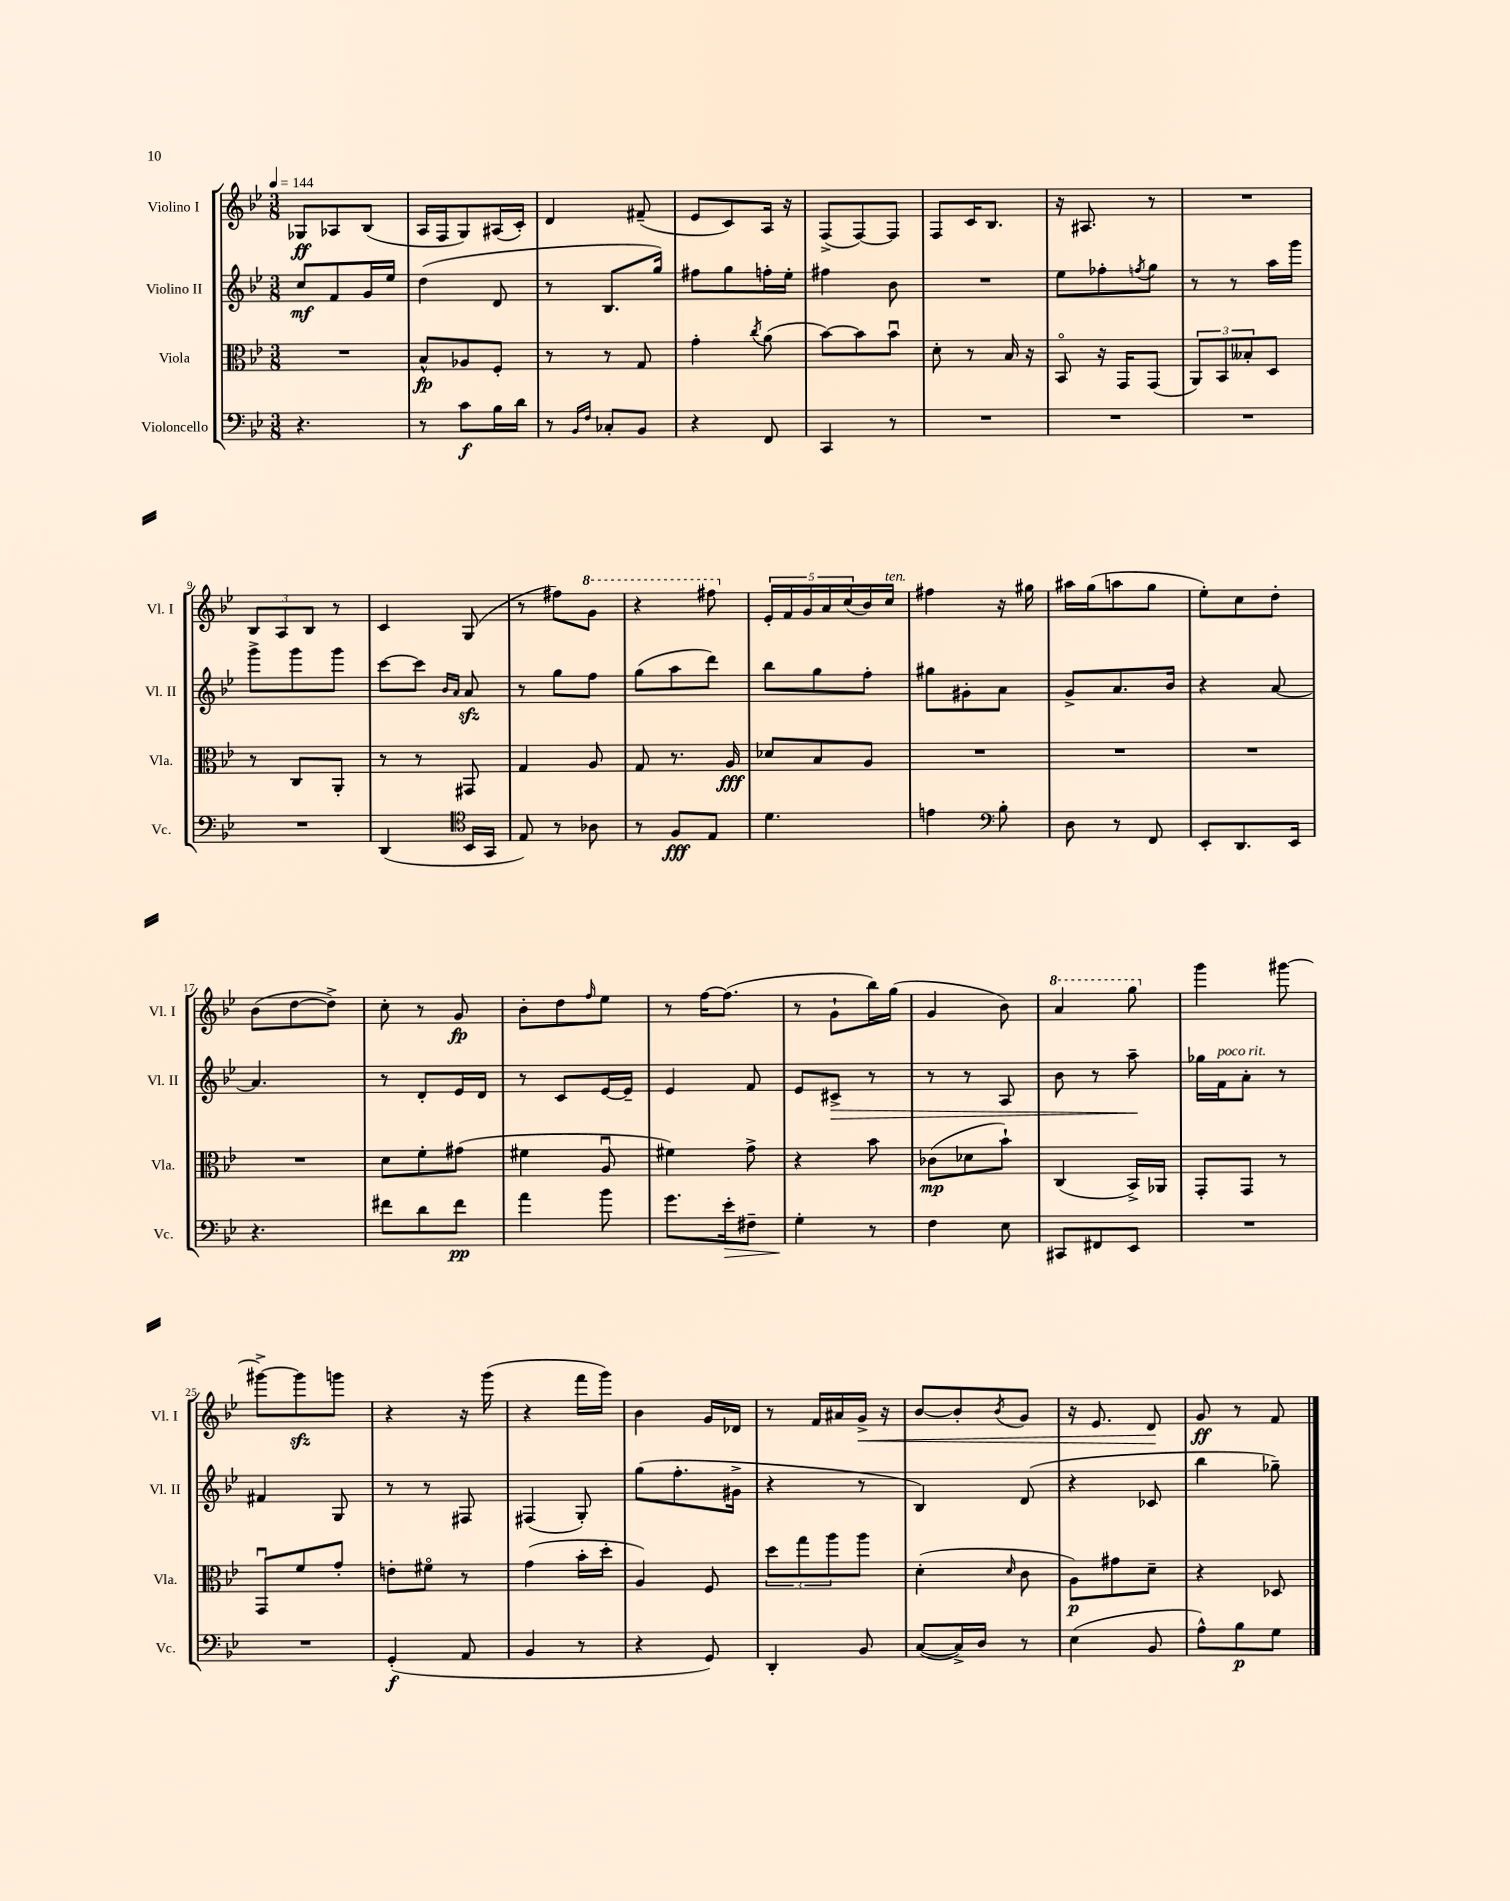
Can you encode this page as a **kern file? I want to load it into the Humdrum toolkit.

**kern	**dynam	**kern	**dynam	**kern	**dynam	**kern	**dynam
*part4	*part4	*part3	*part3	*part2	*part2	*part1	*part1
*staff4	*staff4	*staff3	*staff3	*staff2	*staff2	*staff1	*staff1
*I"Violoncello	*	*I"Viola	*	*I"Violino II	*	*I"Violino I	*
*I'Vc.	*	*I'Vla.	*	*I'Vl. II	*	*I'Vl. I	*
*clefF4	*	*clefC3	*	*clefG2	*	*clefG2	*
*k[b-e-]	*	*k[b-e-]	*	*k[b-e-]	*	*k[b-e-]	*
*M3/8	*	*M3/8	*	*M3/8	*	*M3/8	*
*MM144	*	*MM144	*	*MM144	*	*MM144	*
=1	=1	=1	=1	=1	=1	=1	=1
4.r	.	4.r	.	8cc/L	mf	8G-X/L	ff
.	.	.	.	8f/	.	8A-X/	.
.	.	.	.	16g/L	.	(8B-/J	.
.	.	.	.	16ee-/JJ	.	.	.
=2	=2	=2	=2	=2	=2	=2	=2
8r	.	8B-^^/L	fp	(4dd\	.	16A/LL	.
.	.	.	.	.	.	16F/J	.
8c\L	f	8A-X/	.	.	.	8G/)	.
16B-\L	.	8F'/J	.	8d/	.	(16A#X/L	.
16d\JJ	.	.	.	.	.	16c'/JJ)	.
=3	=3	=3	=3	=3	=3	=3	=3
8r	.	8r	.	8r	.	4d/	.
16qqBB-/LL	.	.	.	.	.	.	.
16qqF/JJ	.	.	.	.	.	.	.
8C-X'/L	.	8r	.	8.B-/L	.	.	.
8BB-/J	.	8G/	.	.	.	(8f#X~/	.
.	.	.	.	16gg/Jk)	.	.	.
=4	=4	=4	=4	=4	=4	=4	=4
4r	.	4g'\	.	8ff#X\L	.	8e-/L	.
.	.	.	.	8gg\	.	8c/)	.
.	.	8qcc/	.	.	.	.	.
8FF/	.	(8a\	.	16ffn'\L	.	16A/Jk	.
.	.	.	.	16ee-'\JJ	.	16r	.
=5	=5	=5	=5	=5	=5	=5	=5
4CC/	.	[8b-\L)	.	4ff#X\	.	(8F^/L	.
.	.	8b-\]	.	.	.	[8F/)	.
8r	.	8b-u\J	.	8b-\	.	8F/J]	.
=6	=6	=6	=6	=6	=6	=6	=6
4.r	.	8d'\	.	4.r	.	8F/L	.
.	.	8r	.	.	.	16c/K	.
.	.	.	.	.	.	8.B-/J	.
.	.	16B-/	.	.	.	.	.
.	.	16r	.	.	.	.	.
=7	=7	=7	=7	=7	=7	=7	=7
4.r	.	8BB-/	.	8ee-\L	.	16r	.
.	.	.	.	.	.	8.A#X/	.
.	.	16r	.	8ff-X'\	.	.	.
.	.	16GG/KL	.	.	.	.	.
.	.	.	.	8qffn/	.	.	.
.	.	(8GG/J	.	8gg\J	.	8r	.
=8	=8	=8	=8	=8	=8	=8	=8
4.r	.	12AA/L)	.	8r	.	4.r	.
.	.	12BB-/	.	.	.	.	.
.	.	.	.	8r	.	.	.
.	.	12B--X'/	.	.	.	.	.
.	.	8D/J	.	16aa\LL	.	.	.
.	.	.	.	16ggg\JJ	.	.	.
!!LO:LB:g=z
=9	=9	=9	=9	=9	=9	=9	=9
4.r	.	8r	.	8ggg^\L	.	12B-/L	.
.	.	.	.	.	.	12A/	.
.	.	8C/L	.	8ggg\	.	.	.
.	.	.	.	.	.	12B-/J	.
.	.	8AA'/J	.	8ggg\J	.	8r	.
=10	=10	=10	=10	=10	=10	=10	=10
(4DD/	.	8r	.	[8ccc\L	.	4c/	.
.	.	8r	.	8ccc\J]	.	.	.
*clefC4	*	*	*	*	*	*	*
.	.	.	.	16qqb-/LL	.	.	.
.	.	.	.	16qqa/JJ	.	.	.
16BB-/LL	.	8GG#X/	.	8azz/	.	(8G/	.
16GG/JJ	.	.	.	.	.	.	.
=11	=11	=11	=11	=11	=11	=11	=11
8E-/)	.	4G/	.	8r	.	8r	.
8r	.	.	.	8gg\L	.	8ff#X\L)	.
*	*	*	*	*	*	*8va	*
8A-X\	.	8A/	.	8ff\J	.	8gg\J	.
=12	=12	=12	=12	=12	=12	=12	=12
8r	.	8G/	.	(8gg\L	.	4r	.
8F/L	fff	8.r	.	8aa\	.	.	.
8E-/J	.	.	.	8ddd\J)	.	8fff#X\	.
.	.	16A/	fff	.	.	.	.
=13	=13	=13	=13	=13	=13	=13	=13
*	*	*	*	*	*	*X8va	*
4.d\	.	8d-X/L	.	8bb-\L	.	20e-'/LL	.
.	.	.	.	.	.	20f/	.
.	.	.	.	.	.	20g/	.
.	.	8B-/	.	8gg\	.	.	.
.	.	.	.	.	.	20a/	.
.	.	.	.	.	.	(20cc/	.
.	.	8A/J	.	8ff'\J	.	16b-/)	.
!	!	!	!	!	!	!LO:TX:a:i:t=ten.	!
.	.	.	.	.	.	16cc/JJ	.
=14	=14	=14	=14	=14	=14	=14	=14
4en\	.	4.r	.	8gg#X\L	.	4ff#X\	.
.	.	.	.	8g#X'\	.	.	.
*clefF4	*	*	*	*	*	*	*
8B-'\	.	.	.	8a\J	.	16r	.
.	.	.	.	.	.	16gg#X\	.
=15	=15	=15	=15	=15	=15	=15	=15
8D\	.	4.r	.	8g^/L	.	16aa#X\LL	.
.	.	.	.	.	.	(16gg\J	.
8r	.	.	.	8.a/	.	8aan\	.
8FF/	.	.	.	.	.	8gg\J	.
.	.	.	.	16b-/Jk	.	.	.
=16	=16	=16	=16	=16	=16	=16	=16
8EE-'/L	.	4.r	.	4r	.	8ee-'\L)	.
8.DD/	.	.	.	.	.	8cc\	.
.	.	.	.	[8a/	.	8dd'\J	.
16EE-/Jk	.	.	.	.	.	.	.
!!LO:LB:g=z
=17	=17	=17	=17	=17	=17	=17	=17
4.r	.	4.r	.	4.a/]	.	(8b-\L	.
.	.	.	.	.	.	[8dd\	.
.	.	.	.	.	.	8dd^\J])	.
=18	=18	=18	=18	=18	=18	=18	=18
8f#X\L	.	8d\L	.	8r	.	8cc'\	.
8d\	.	8f'\	.	8d'/L	.	8r	.
8f#\J	pp	(8g#X\J	.	16e-/L	.	8g/	fp
.	.	.	.	16d/JJ	.	.	.
=19	=19	=19	=19	=19	=19	=19	=19
4a\	.	4f#X\	.	8r	.	8b-'\L	.
.	.	.	.	8c/L	.	8dd\	.
.	.	.	.	.	.	16qqff/	.
8b-\	.	8Au/	.	[16e-/L	.	8ee-\J	.
.	.	.	.	16e-~/JJ]	.	.	.
=20	=20	=20	=20	=20	=20	=20	=20
8.g\L	.	4f#X\)	.	4e-/	.	8r	.
.	.	.	.	.	.	[16ff\KL	.
!	!LO:HP:b	!	!	!	!	!	!
16e-'\k	>	.	.	.	.	(8.ff\J]	.
8F#X~\J	.	8g^\	.	8f/	.	.	.
=21	=21	=21	=21	=21	=21	=21	=21
4G'\	.	4r	.	8e-/L	.	8r	.
!	!	!	!	!	!LO:HP:b	!	!
.	.	.	.	8c#X^/J	>	8g`\L	.
8r	]	8b-\	.	8r	.	16bb-\L)	.
.	.	.	.	.	.	(16gg\JJ	.
=22	=22	=22	=22	=22	=22	=22	=22
4F\	.	(8c-X\L	mp	8r	.	4g/	.
.	.	8d-X\	.	8r	.	.	.
8E-\	.	8b-`\J)	.	8A/	.	8b-\)	.
=23	=23	=23	=23	=23	=23	=23	=23
*	*	*	*	*	*	*8va	*
8CC#X/L	.	(4C/	.	8b-\	.	4aa/	.
8FF#X/	.	.	.	8r	.	.	.
8EE-/J	.	16BB-^/LL)	.	8aa~\	.	8ggg\	.
.	.	16AA-X/JJ	.	.	.	.	.
.	.	.	.	.	]	.	.
=24	=24	=24	=24	=24	=24	=24	=24
*	*	*	*	*	*	*X8va	*
4.r	.	8GG'/L	.	16gg-X\LL	.	4ggg\	.
!	!	!	!	!LO:TX:a:i:t=poco rit.	!	!	!
.	.	.	.	16f\J	.	.	.
.	.	8GG/J	.	8a'\J	.	.	.
.	.	8r	.	8r	.	[8ggg#X\	.
!!LO:LB:g=z
=25	=25	=25	=25	=25	=25	=25	=25
4.r	.	8GGu/L	.	4f#X/	.	8ggg#X^\L_	.
.	.	8f/	.	.	.	8ggg#zz\]	.
.	.	8g'/J	.	8G/	.	8gggn\J	.
=26	=26	=26	=26	=26	=26	=26	=26
(4GG'/	f	8en'\L	.	8r	.	4r	.
.	.	8f#X\J	.	8r	.	.	.
8AA/	.	8r	.	8F#X/	.	16r	.
.	.	.	.	.	.	(16ggg\	.
=27	=27	=27	=27	=27	=27	=27	=27
4BB-/	.	(4g\	.	(4F#X/	.	4r	.
8r	.	16b-'\LL	.	8G'/)	.	16fff\LL	.
.	.	16dd'\JJ	.	.	.	16ggg\JJ)	.
=28	=28	=28	=28	=28	=28	=28	=28
4r	.	4A/)	.	(8gg\L	.	4b-\	.
.	.	.	.	8.ff'\	.	.	.
8GG/)	.	8F/	.	.	.	16g/LL	.
.	.	.	.	16g#X^\Jk	.	16d-X/JJ	.
=29	=29	=29	=29	=29	=29	=29	=29
4DD'/	.	12dd\L	.	4r	.	8r	.
.	.	12gg\	.	.	.	.	.
.	.	.	.	.	.	16f/LL	.
.	.	12aa\	.	.	.	.	.
.	.	.	.	.	.	16a#X/	.
!	!	!	!	!	!	!	!LO:HP:b
8BB-/	.	8aa\J	.	8r	.	16g^/JJ	<
.	.	.	.	.	.	16r	.
=30	=30	=30	=30	=30	=30	=30	=30
([8C/L	.	(4d'\	.	4B-/)	.	[8b-/L	.
16C^/L])	.	.	.	.	.	8b-'/]	.
16D/JJ	.	.	.	.	.	.	.
.	.	16qqd/	.	.	.	8qb-/	.
8r	.	8c\	.	(8d/	.	8g/J	.
=31	=31	=31	=31	=31	=31	=31	=31
(4E-\	.	8A\L)	p	4r	.	16r	.
.	.	.	.	.	.	8.e-/	.
.	.	8g#X\	.	.	.	.	.
8BB-/	.	8d~\J	.	8c-X/	.	8d/	.
.	.	.	.	.	.	.	[
=32	=32	=32	=32	=32	=32	=32	=32
8A^^\L)	.	4r	.	4bb-\	.	8g/	ff
8B-\	p	.	.	.	.	8r	.
8G\J	.	8D-X/	.	8gg-X~\)	.	8f/	.
==	==	==	==	==	==	==	==
*-	*-	*-	*-	*-	*-	*-	*-
